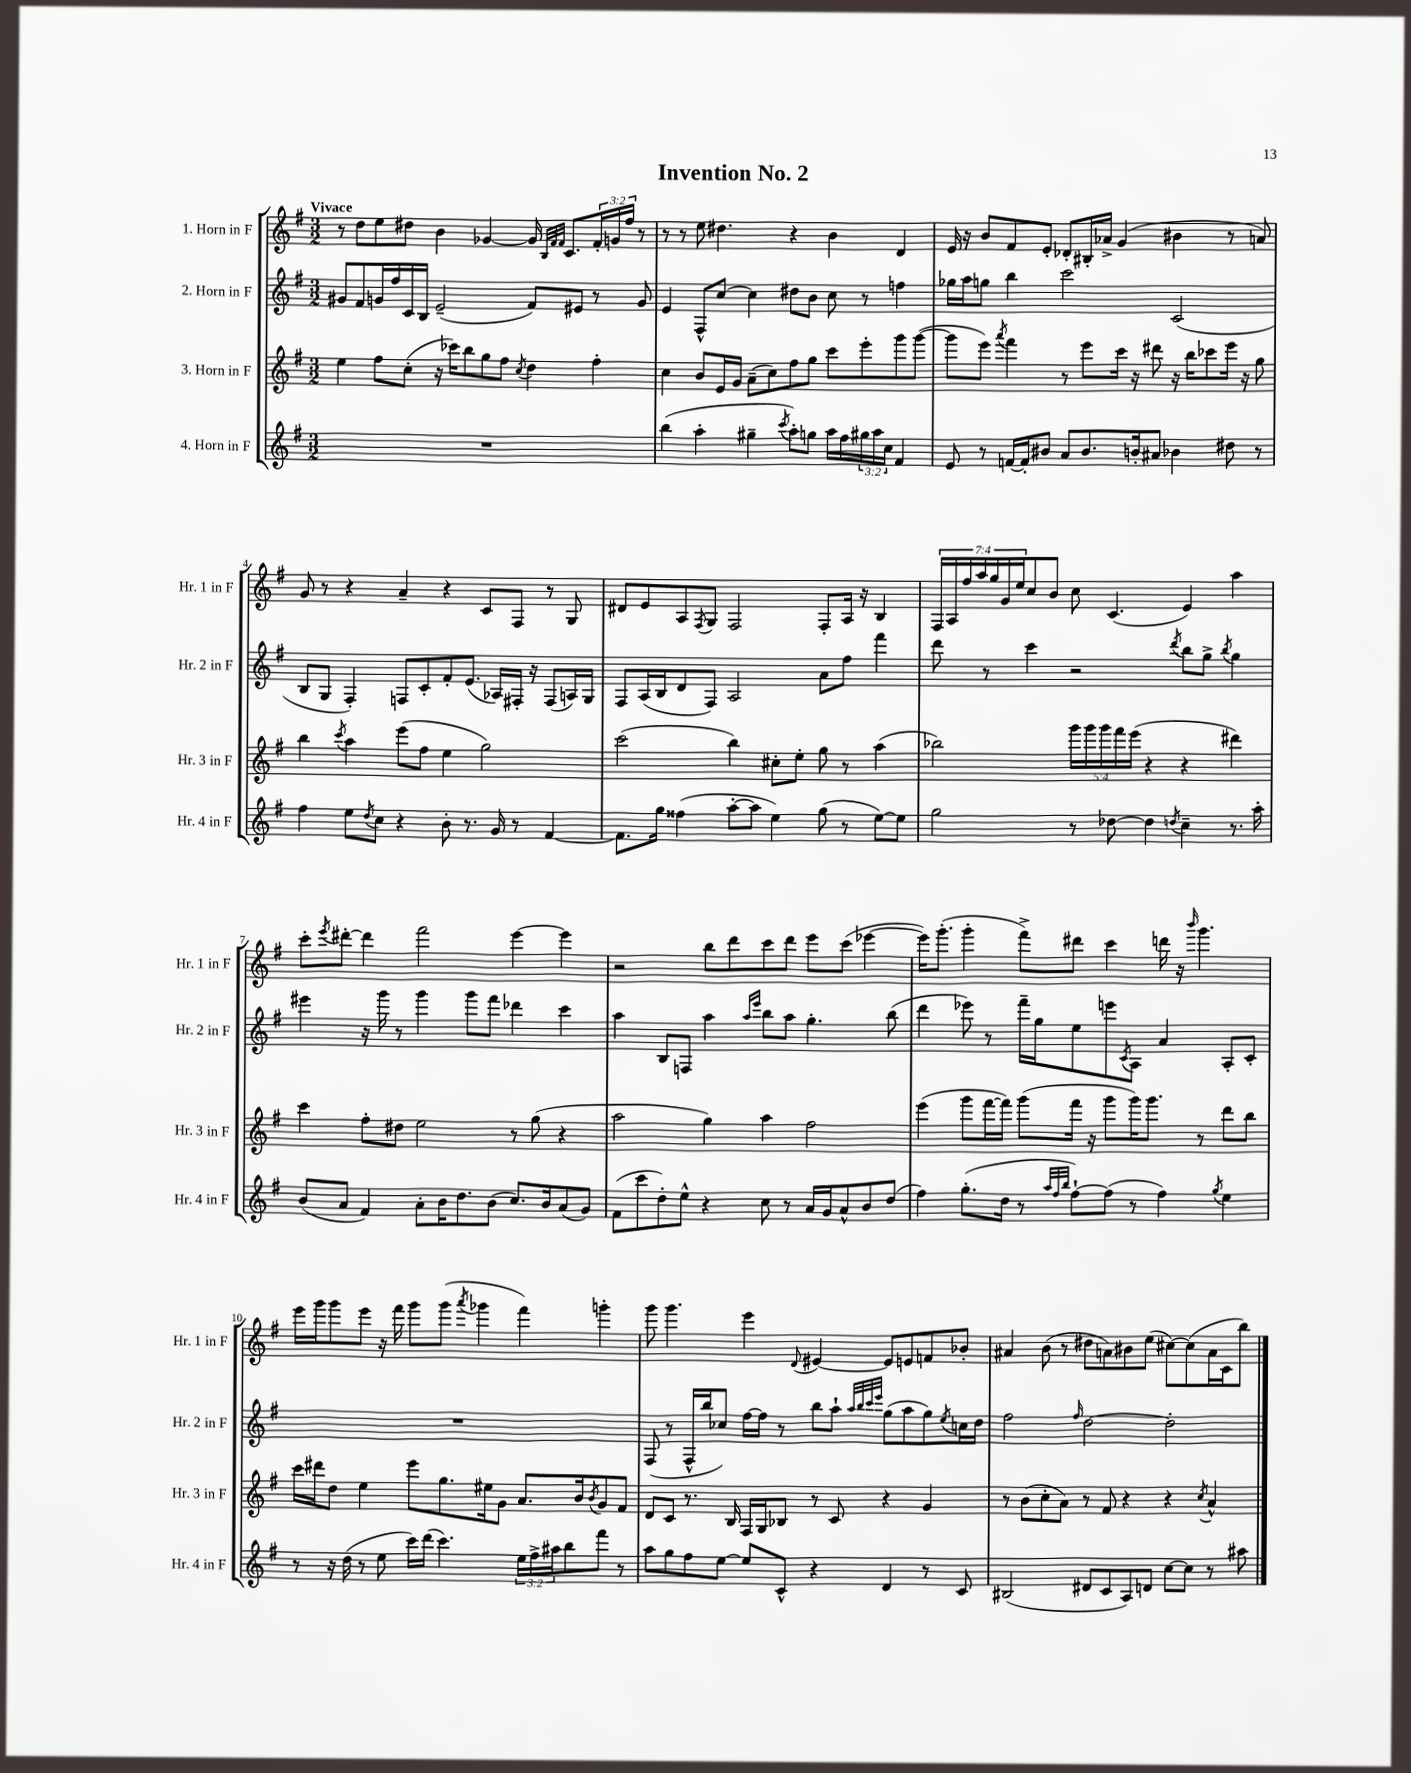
\header { title = "Invention No. 2" }
<<
\new StaffGroup <<
\new Staff = "s0" \with { instrumentName = "1. Horn in F" shortInstrumentName = "Hr. 1 in F" } {
    \clef treble \key g \major \numericTimeSignature \time 3/2 \override Staff.TupletNumber.text = #tuplet-number::calc-fraction-text \tempo "Vivace"
    r8 d''8 e''8 dis''8 b'4 ges'4~ ges'16 \grace { b32 fis'32 fis'32 } c'8. \tuplet 3/2 { fis'16-. g'16 fis''16 } r8 |
    r8 r8 e''8 dis''4. r4 b'4 d'4 |
    e'16 r16 b'8 fis'8 e'8-. des'8-. bis16-. aes'16-> g'4( bis'4 r8 a'8) |
    g'8 r8 r4 a'4-- r4 c'8 fis8 r8 g8 |
    dis'8 e'8 a8 \acciaccatura { fis8 } g8 fis2 fis8-. a16 r16 b4 |
    \tuplet 7/4 { fis16 a16 fis''16 a''16 g''16 g'16 e''16 } c''8 b'8 c''8 c'4.( e'4) a''4 |
    c'''8-. \acciaccatura { e'''8 } dis'''8~-. dis'''4 fis'''2 e'''4~ e'''4 |
    r2 b''8 d'''8 c'''8 d'''8 e'''8 c'''8( ees'''4~ |
    ees'''16) g'''8.-.( g'''4-. fis'''8->) dis'''8 c'''4 d'''16 r16 \grace { b'''16 } g'''4. |
    e'''16 g'''16 g'''8 e'''8 r16 fis'''16 g'''8 g'''8( \acciaccatura { a'''8 } ges'''4 fis'''4) g'''4-. |
    g'''8 g'''4. e'''4 \appoggiatura { d'8 } eis'4~ eis'8 e'8 f'8 bes'8-. |
    ais'4 b'8( r8 dis''8 a'8) bis'8 e''8( cis''8~) cis''8( a'16 c'16 b''8) \bar "|." |
}
\new Staff = "s1" \with { instrumentName = "2. Horn in F" shortInstrumentName = "Hr. 2 in F" } {
    \clef treble \key g \major \numericTimeSignature \time 3/2
    gis'8 fis'8 g'16 fis''16 c'16 b16 e'2--( fis'8) eis'8 r8 g'8 |
    e'4 fis8-^ c''8~ c''4 dis''8 b'8 c''8 r8 f''4 |
    ges''16 a''16 g''8 b''4 c'''2 c'2( |
    b8 g8 fis4-.) f8 c'8-. fis'8-. e'8.( aes16) fis16-. r16 fis8( a16) g16 |
    fis8 a16( b16 d'8 fis8) a2 a'8 fis''8 fis'''4 |
    d'''8 r8 c'''4 r2 \acciaccatura { d'''8 } b''8 g''8-> \acciaccatura { b''8 } g''4 |
    eis'''4 r16 g'''16 r8 g'''4 g'''8 fis'''8 des'''4 c'''4 |
    a''4 b8 f8 a''4 \grace { a''16 e'''16 } b''8 a''8 g''4.-. b''8( |
    d'''4 ees'''8) r8 fis'''16-- g''16 e''8 e'''8 \acciaccatura { c'8 } a8 a'4 a8-. c'8-. |
    R1. |
    fis8( r8 fis16-^ b''16 ces''8) fis''16~ fis''16 r8 b''8 a''8-! \grace { a''32 b''32 c'''32 e'''32 } g''8( a''8 g''8) \acciaccatura { e''8 } c''16 d''16 |
    fis''2 \grace { fis''16 } d''2~ d''2-. \bar "|." |
}
\new Staff = "s2" \with { instrumentName = "3. Horn in F" shortInstrumentName = "Hr. 3 in F" } {
    \clef treble \key g \major \numericTimeSignature \time 3/2 \override Staff.TupletNumber.text = #tuplet-number::calc-fraction-text
    e''4 fis''8 c''8-.( r16 ces'''16) b''8 g''8 fis''8 \acciaccatura { c''8 } d''4 fis''4-. |
    c''4 b'8 e'16 g'16 a'8--( c''8) fis''8 g''8 c'''8 e'''8-. g'''8 g'''8~( |
    g'''8 e'''8) \acciaccatura { a'''8 } fis'''4 r8 e'''8 c'''16 r16 dis'''8 r16 b''16 ces'''8 e'''16 r16 g''8 |
    b''4 \acciaccatura { c'''8 } a''4 e'''8( fis''8 e''4 g''2) |
    c'''2( b''4) cis''8-. e''8-. g''8 r8 a''4( |
    bes''2) \tuplet 5/4 { g'''16 g'''16 g'''16 fis'''16 e'''16( } r4 r4 dis'''4) |
    c'''4 fis''8-. dis''8 e''2 r8 g''8( r4 |
    a''2 g''4) a''4 fis''2 |
    e'''4( g'''8 fis'''16~ fis'''16) g'''8( fis'''16 r16 g'''8 g'''16) g'''8. r8 d'''8 b''8 |
    c'''16 dis'''16 d''8 e''4 e'''8 g''8. eis''16 g'8 a'8. b'16 \acciaccatura { b'8 } g'8 fis'8 |
    d'8 c'8 r8. b16 fis16 g16 bes8 r8 c'8 r4 g'4 |
    r8 b'8( c''8-. a'8) r8 fis'8 r4 r4 \acciaccatura { c''8 } a'4-^ \bar "|." |
}
\new Staff = "s3" \with { instrumentName = "4. Horn in F" shortInstrumentName = "Hr. 4 in F" } {
    \clef treble \key g \major \numericTimeSignature \time 3/2 \override Staff.TupletNumber.text = #tuplet-number::calc-fraction-text
    R1. |
    b''4( a''4-. gis''4-- \acciaccatura { c'''8 } a''8-.) g''8 a''16 fis''16 \tuplet 3/2 { gis''16 a''16 c''16 } fis'4 |
    e'8 r8 f'16~ f'16-. bis'8 a'8 bis'8. b'16-. ais'8 bes'4 dis''8 r8 |
    fis''4 e''8 \acciaccatura { d''8 } c''8 r4 b'8-. r8. g'16 r8 fis'4~ |
    fis'8. g''16 fisis''4( a''8~-. a''8 e''4) g''8( r8 e''8~) e''8 |
    g''2 r8 des''8~ des''4 \acciaccatura { d''8 } c''4-- r8. a''16-. |
    b'8( a'8 fis'4) a'8-. b'16 d''8. b'8( c''8.) b'16 a'8( g'8) |
    fis'8( c'''8 d''8-.) e''8-^ r4 c''8 r8 a'16 g'16 a'8-^ b'8 d''8( |
    fis''4) g''8.-.( d''16 r8 \grace { a''32 fis''32 b''32 } fis''8~-!) fis''8( r8 fis''4) \acciaccatura { g''8 } e''4 |
    r8 r16 d''16( r8 e''8 c'''16) d'''16( c'''4.) \tuplet 3/2 { e''16 fis''16-> ais''16 } b''8 fis'''8 r8 |
    a''8 g''8 fis''8 e''8~ e''8 c'8-^ r4 d'4 r8 c'8 |
    bis2( dis'8 c'8 a8) d'8 c''8~ c''8 r8 ais''8 \bar "|." |
}
>>
>>
